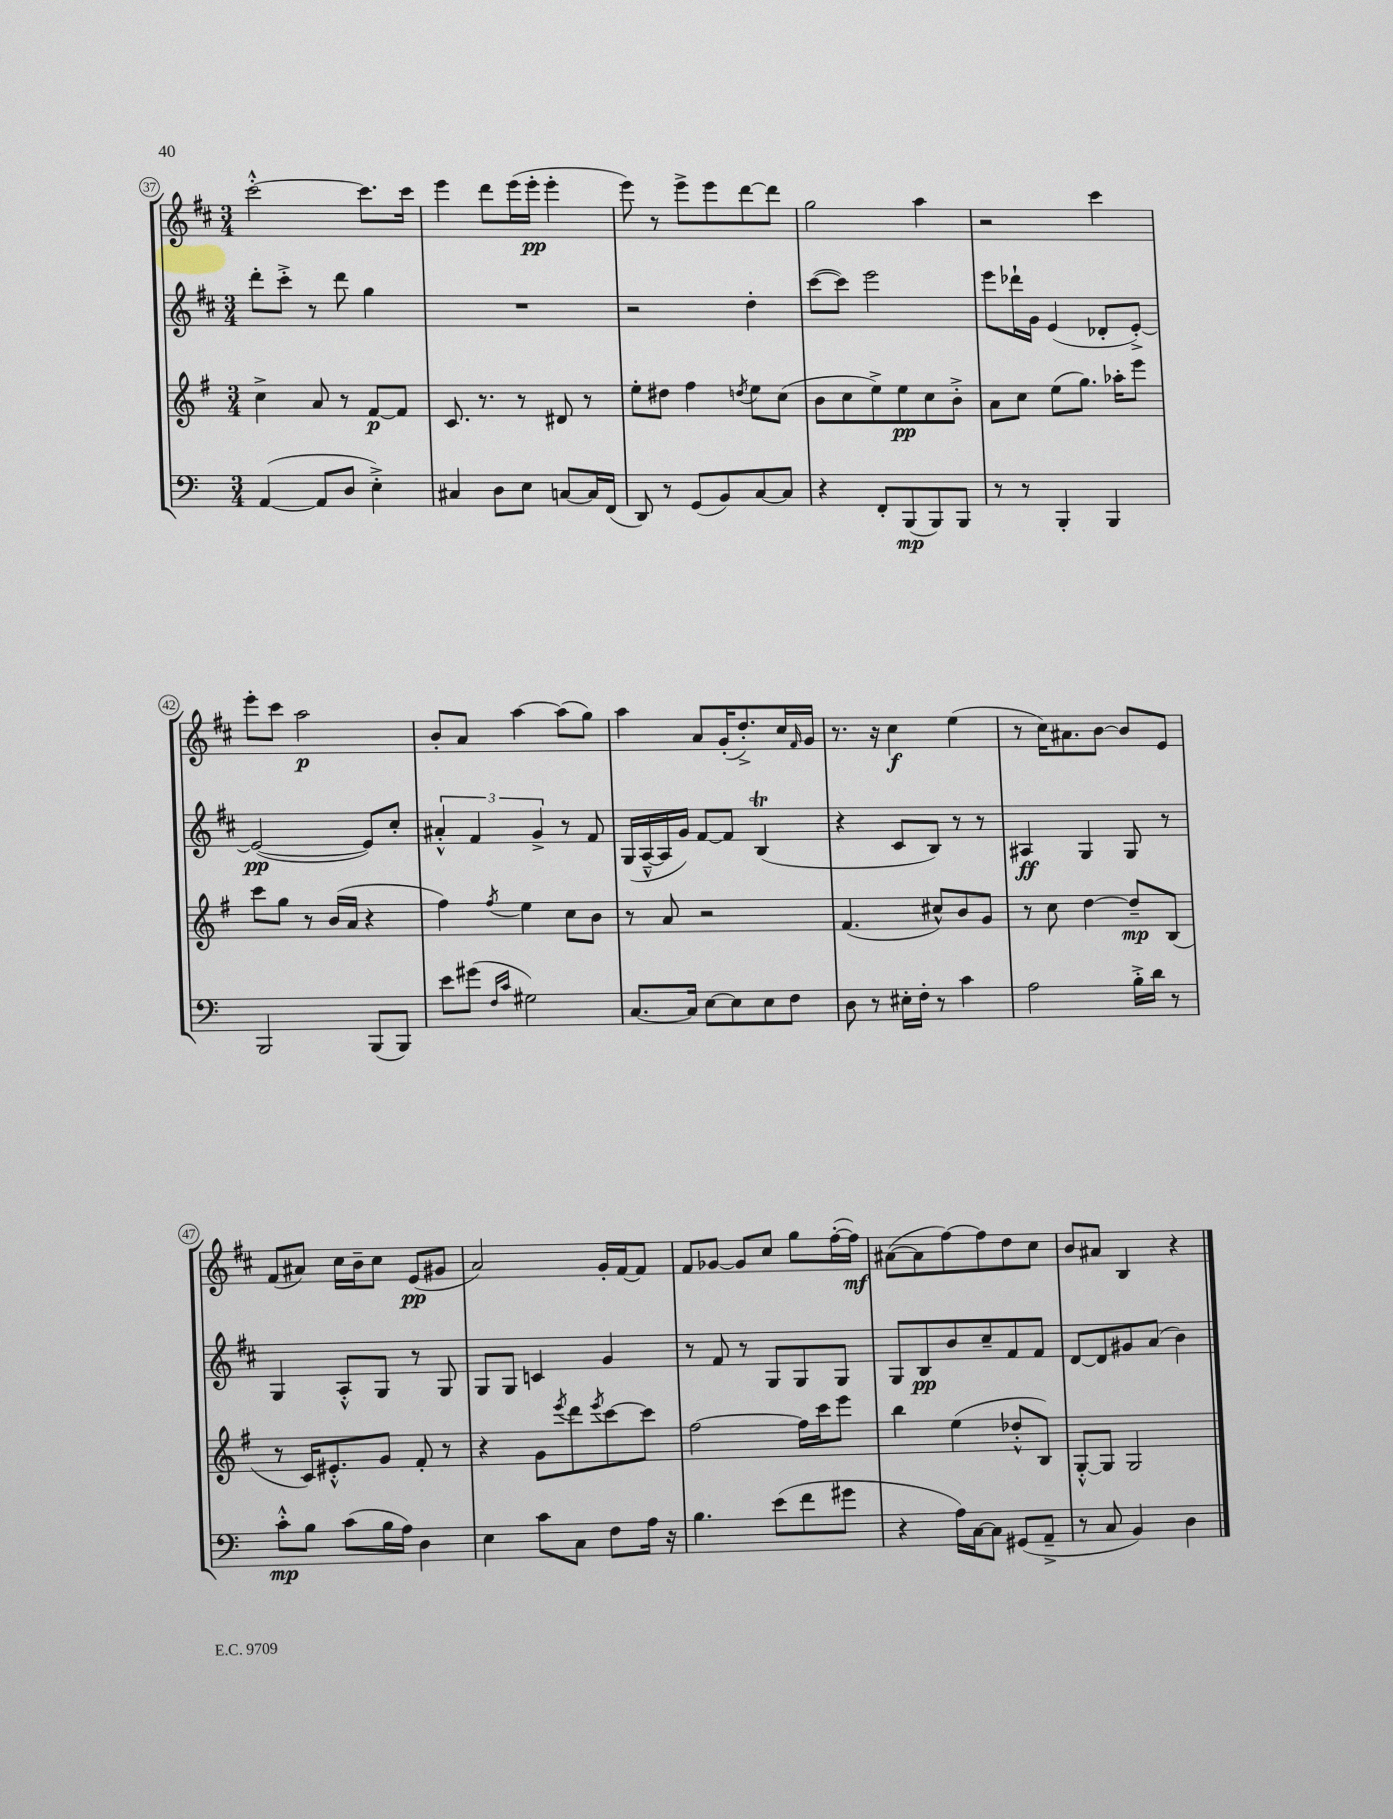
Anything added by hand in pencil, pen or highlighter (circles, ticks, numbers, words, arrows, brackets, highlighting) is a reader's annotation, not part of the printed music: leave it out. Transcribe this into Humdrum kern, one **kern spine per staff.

**kern	**dynam	**kern	**dynam	**kern	**dynam	**kern	**dynam
*part4	*part4	*part3	*part3	*part2	*part2	*part1	*part1
*staff4	*staff4	*staff3	*staff3	*staff2	*staff2	*staff1	*staff1
*clefF4	*	*clefG2	*	*clefG2	*	*clefG2	*
*k[]	*	*k[f#]	*	*k[f#c#]	*	*k[f#c#]	*
*M3/4	*	*M3/4	*	*M3/4	*	*M3/4	*
=37	=37	=37	=37	=37	=37	=37	=37
([4AA/	.	4cc^\	.	8ddd'\L	.	[2ccc#'^^\	.
.	.	.	.	8ccc#'^\J	.	.	.
8AA/L]	.	8a/	.	8r	.	.	.
8D/J	.	8r	.	8ddd\	.	.	.
4E'^\)	.	[8f#/L	p	4gg\	.	8.ccc#\L]	.
.	.	8f#/J]	.	.	.	.	.
.	.	.	.	.	.	16ccc#\Jk	.
=38	=38	=38	=38	=38	=38	=38	=38
4C#X/	.	8.c/	.	2.r	.	4eee\	.
.	.	8.r	.	.	.	.	.
8D\L	.	.	.	.	.	8ddd\L	.
8E\J	.	8r	.	.	.	(16eee\L	.
.	.	.	.	.	.	16eee'\JJ	pp
[8Cn/L	.	8d#X/	.	.	.	4eee'\	.
16C/L]	.	8r	.	.	.	.	.
(16FF/JJ	.	.	.	.	.	.	.
=39	=39	=39	=39	=39	=39	=39	=39
8DD/)	.	8ee'\L	.	2r	.	8eee\)	.
8r	.	8dd#X\J	.	.	.	8r	.
(8GG/L	.	4ff#\	.	.	.	8eee^\L	.
8BB/)	.	.	.	.	.	8eee\	.
.	.	8qddn/	.	.	.	.	.
[8C/	.	8ee\L	.	4dd'\	.	[8ddd\	.
8C/J]	.	(8cc\J	.	.	.	8ddd\J]	.
=40	=40	=40	=40	=40	=40	=40	=40
4r	.	8b\L	.	([8ccc#\L	.	2gg\	.
.	.	8cc\	.	8ccc#\J])	.	.	.
8FF'/L	.	8ee^\)	.	2eee\	.	.	.
(8BBB/	mp	8ee\	pp	.	.	.	.
8BBB/)	.	8cc\	.	.	.	4aa\	.
8BBB/J	.	8b'^\J	.	.	.	.	.
=41	=41	=41	=41	=41	=41	=41	=41
8r	.	8a\L	.	8eee\L	.	2r	.
8r	.	8cc\J	.	16ddd-X`\L	.	.	.
.	.	.	.	16g\JJ	.	.	.
4BBB'/	.	(8ee\L	.	(4e/	.	.	.
.	.	8.gg\J)	.	.	.	.	.
4BBB/	.	.	.	8d-X'/L	.	4ccc#\	.
.	.	16aa-X'\KL	.	.	.	.	.
.	.	8eee\J	.	[8e'^/J)	.	.	.
!!LO:LB:g=z
=42	=42	=42	=42	=42	=42	=42	=42
2BBB/	.	8ccc\L	.	(2e/_	pp	8eee'\L	.
.	.	8gg\J	.	.	.	8ccc#\J	.
.	.	8r	.	.	.	2aa\	p
.	.	(16b/LL	.	.	.	.	.
.	.	16a/JJ	.	.	.	.	.
(8BBB/L	.	4r	.	8e/L])	.	.	.
8BBB/J)	.	.	.	8cc#'/J	.	.	.
=43	=43	=43	=43	=43	=43	=43	=43
8e\L	.	4ff#\)	.	6a#X'^^/	.	8b'/L	.
(8g#X\J	.	.	.	.	.	8a/J	.
.	.	.	.	6f#/	.	.	.
16qqF/LL	.	.	.	.	.	.	.
16qqc/JJ	.	8qff#/	.	.	.	.	.
2G#X\)	.	4ee\	.	.	.	[4aa\	.
.	.	.	.	6g^/	.	.	.
.	.	8cc\L	.	8r	.	(8aa\L]	.
.	.	8b\J	.	8f#/	.	8gg\J)	.
=44	=44	=44	=44	=44	=44	=44	=44
[8.C/L	.	8r	.	(16G/LL	.	4aa\	.
.	.	.	.	[16A~^^/	.	.	.
.	.	8a/	.	16A/]	.	.	.
16C/Jk]	.	.	.	16g/JJ)	.	.	.
[8E\L	.	2r	.	[8f#/L	.	8a/L	.
8E\]	.	.	.	8f#/J]	.	(16g'/K	.
.	.	.	.	.	.	8.dd'^/)	.
8E\	.	.	.	(4BT/	.	.	.
8F\J	.	.	.	.	.	16cc#/L	.
.	.	.	.	.	.	16qqf#/	.
.	.	.	.	.	.	16g/JJ	.
=45	=45	=45	=45	=45	=45	=45	=45
8D\	.	(4.f#/	.	4r	.	8.r	.
8r	.	.	.	.	.	.	.
.	.	.	.	.	.	16r	.
16E#X'\LL	.	.	.	8c#/L	.	4cc#\	f
16F'\JJ	.	.	.	.	.	.	.
8r	.	8cc#X^^/L)	.	8B/J)	.	.	.
4c\	.	8b/	.	8r	.	(4ee\	.
.	.	8g/J	.	8r	.	.	.
=46	=46	=46	=46	=46	=46	=46	=46
2A\	.	8r	.	4A#X/	ff	8r	.
.	.	8cc\	.	.	.	16cc#\KL)	.
.	.	.	.	.	.	8.a#X\	.
.	.	[4dd\	.	4G/	.	.	.
.	.	.	.	.	.	[8b\J	.
16B'^\LL	.	8dd~/L]	mp	8G/	.	8b/L]	.
16d\JJ	.	.	.	.	.	.	.
8r	.	(8B/J	.	8r	.	8e/J	.
!!LO:LB:g=z
=47	=47	=47	=47	=47	=47	=47	=47
8c'^^\L	mp	8r	.	4G/	.	(8f#/L	.
8B\J	.	16c/KL)	.	.	.	8a#X/J)	.
.	.	8.e#X'^^/	.	.	.	.	.
(8c\L	.	.	.	8A'^^/L	.	16cc#\LL	.
.	.	.	.	.	.	16b~\J	.
16B\L	.	8g/J	.	8G/J	.	8cc#\J	.
16A\JJ)	.	.	.	.	.	.	.
4D\	.	8f#'/	.	8r	.	(8e/L	pp
.	.	8r	.	8G/	.	8g#X/J	.
=48	=48	=48	=48	=48	=48	=48	=48
4E\	.	4r	.	8G/L	.	2a/)	.
.	.	.	.	8G/J	.	.	.
8c\L	.	8g\L	.	4cn/	.	.	.
.	.	8qeee/	.	.	.	.	.
8C\J	.	8ddd\	.	.	.	.	.
.	.	8qeee/	.	.	.	.	.
8F\L	.	[8ccc\	.	4g/	.	16g'/LL	.
.	.	.	.	.	.	[16f#/J	.
16A\Jk	.	8ccc\J]	.	.	.	8f#/J]	.
16r	.	.	.	.	.	.	.
=49	=49	=49	=49	=49	=49	=49	=49
4.B\	.	[2ff#\	.	8r	.	8f#/L	.
.	.	.	.	8f#/	.	[8g-X/J	.
.	.	.	.	8r	.	8g-/L]	.
(8e\L	.	.	.	8G/L	.	8cc#/J	.
8f\	.	16ff#\LL]	.	8G/	.	8gg\L	.
.	.	16ccc\J	.	.	.	.	.
8g#X\J	.	8eee\J	.	8G/J	.	([16ff#'\L	.
.	.	.	.	.	.	16ff#\JJ])	mf
=50	=50	=50	=50	=50	=50	=50	=50
4r	.	4bb\	.	8G/L	.	([8a#X\L	.
.	.	.	.	8B/	pp	8a#\]	.
16A\LL)	.	(4ee\	.	8b/	.	[8ff#\)	.
[16C\J	.	.	.	.	.	.	.
8C\J]	.	.	.	8cc#~/	.	8ff#\]	.
(8GG#X/L	.	8dd-X'^^/L	.	8f#/	.	8dd\	.
8AA~^/J	.	8B/J)	.	8f#/J	.	8cc#\J	.
=51	=51	=51	=51	=51	=51	=51	=51
8r	.	[8G'^^/L	.	[8d/L	.	8b/L	.
8C/	.	8G/J]	.	8d/]	.	8a#X/J	.
4BB/)	.	2G/	.	8g#X/	.	4B/	.
.	.	.	.	(8a/J	.	.	.
4D\	.	.	.	4b\)	.	4r	.
==	==	==	==	==	==	==	==
*-	*-	*-	*-	*-	*-	*-	*-
